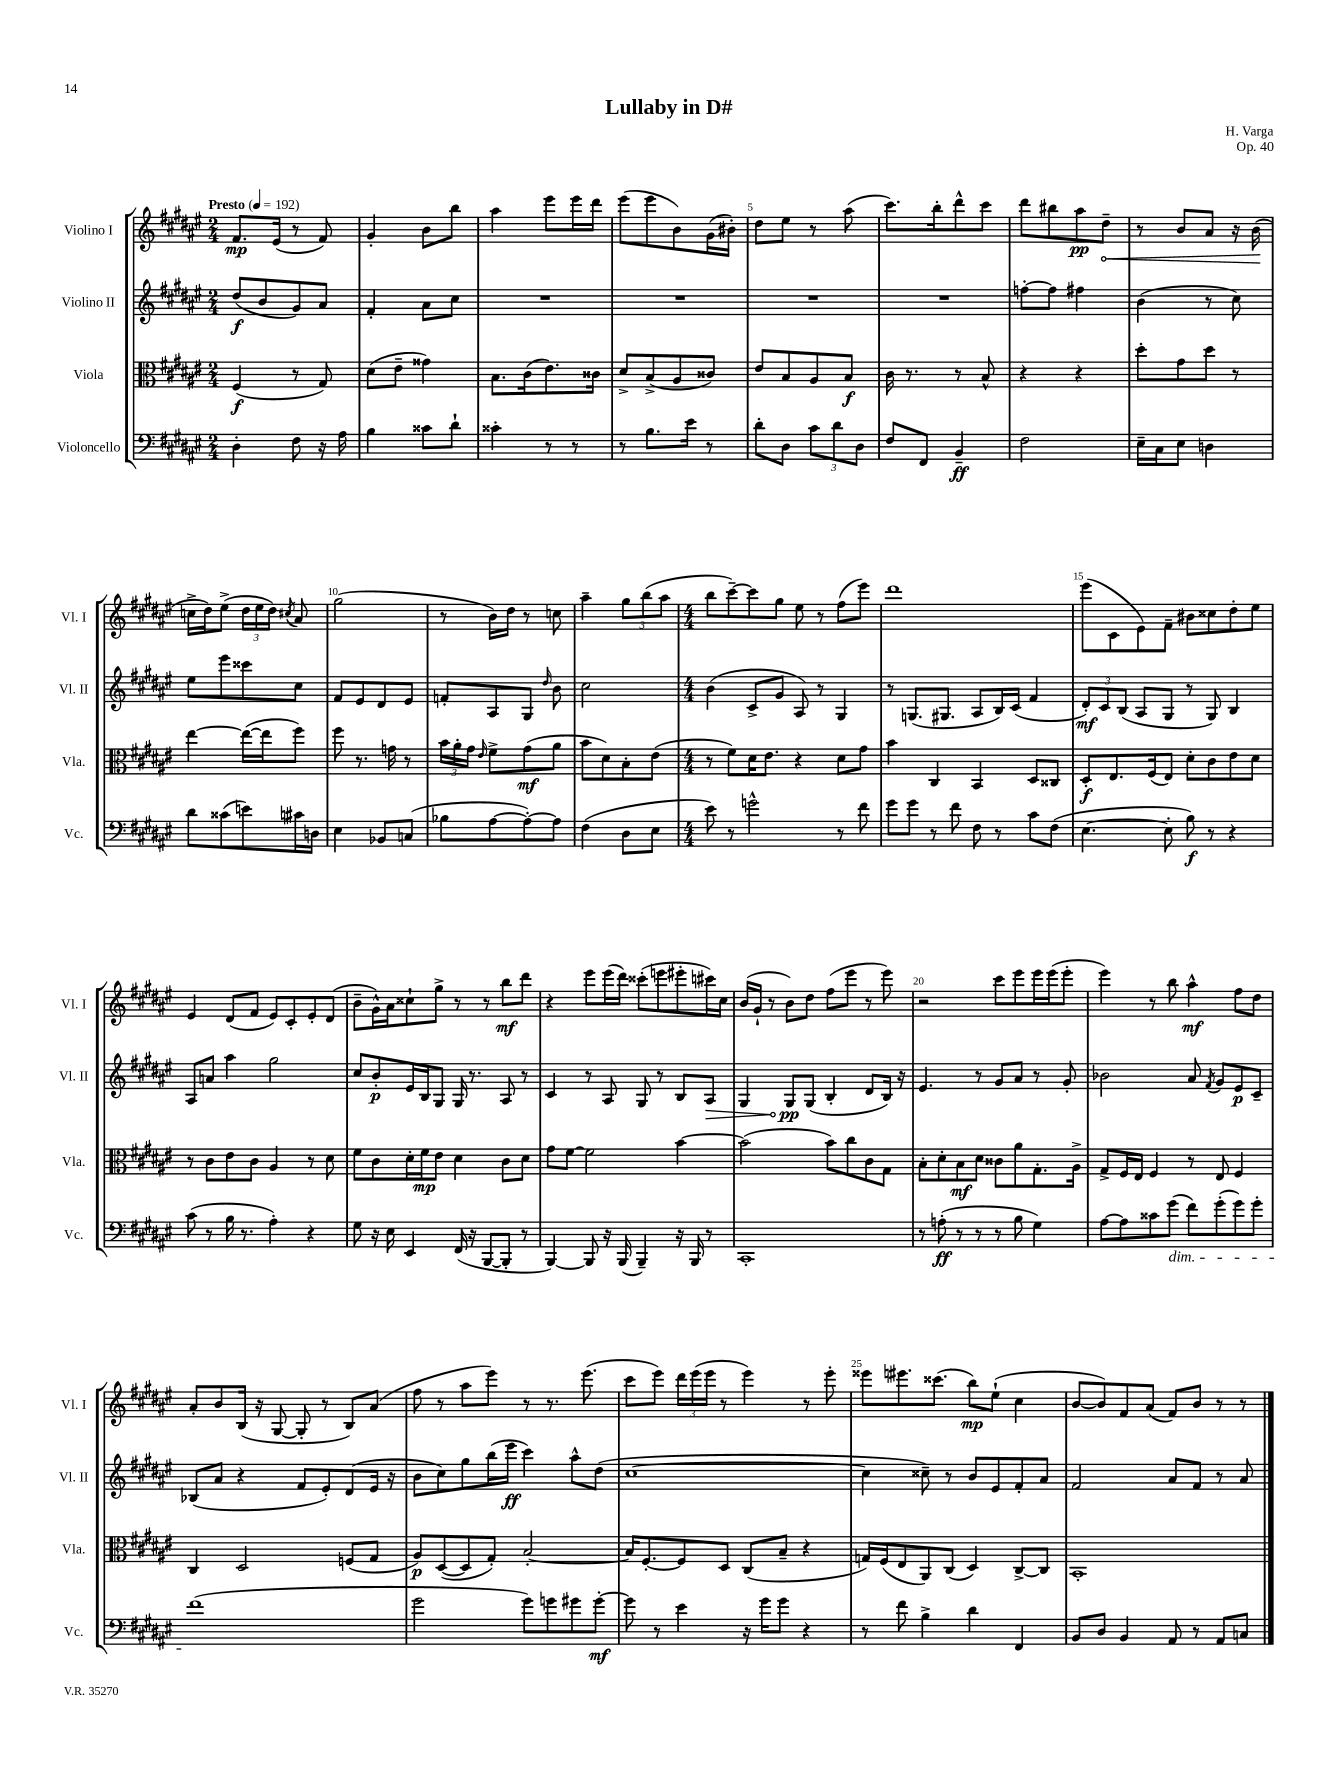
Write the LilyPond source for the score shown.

\header { title = "Lullaby in D#" composer = "H. Varga" opus = "Op. 40" }
<<
\new StaffGroup <<
\new Staff = "s0" \with { instrumentName = "Violino I" shortInstrumentName = "Vl. I" } {
    \clef treble \key fis \major \numericTimeSignature \time 2/4 \tempo "Presto" 4 = 192
    \autoBeamOff fis'8.[\mp eis'16]( r8 fis'8) |
    gis'4-. b'8[ b''8] |
    ais''4 eis'''8[ eis'''16 dis'''16] |
    eis'''8[( eis'''8 b'8) gis'16( bis'16]-.) |
    dis''8[ eis''8] r8 ais''8( |
    cis'''8.[) b''16-. dis'''8-^ cis'''8] |
    dis'''8[ bis''8 ais''8\pp \once \override Hairpin.circled-tip = ##t dis''8]--\< |
    r8 b'8[ ais'8] r16 b'16\!( |
    c''16[-> dis''16) eis''8]->( \tuplet 3/2 { dis''16[ eis''16 dis''16]) } \acciaccatura { cis''8 } ais'8 |
    gis''2( |
    r8 b'16[) dis''16] r8 c''8 |
    ais''4-- \tuplet 3/2 { gis''8[ b''8( ais''8] } |
    \numericTimeSignature \time 4/4 b''8[ cis'''8~--) cis'''8 gis''8] eis''8 r8 fis''8[( eis'''8]) |
    dis'''1 |
    eis'''8[( cis'8 eis'8) fis'8]-- bis'8[ cisis''8 dis''8-. eis''8] |
    eis'4 dis'8[( fis'8] eis'8[) cis'8-. eis'8-. dis'8]( |
    b'8[-- gis'16-^) ais'16 cisis''8-! gis''8]-> r8 r8 b''8[\mf dis'''8] |
    r4 eis'''8[ eis'''16( dis'''16]) cisis'''8[-.( e'''8 eis'''8-. cis'''16) cis''16] |
    b'16[( gis'16]-! r8 b'8[) dis''8] fis''8[( eis'''8] r8 eis'''8) |
    r2 cis'''8[ eis'''8 eis'''16 eis'''16( eis'''8]-. |
    eis'''4) r8 b''8 ais''4-^\mf fis''8[ dis''8] |
    ais'8[-. b'8 b16]( r16 gis8~ gis8-. r8 b8[) ais'8]( |
    fis''8 r8 ais''8[ eis'''8]) r8 r8. eis'''8.( |
    cis'''8[ eis'''8]) \tuplet 3/2 { dis'''16[ eis'''16( eis'''16] } r8 eis'''4) r8 eis'''8-. |
    eisis'''8[ eis'''8. cisis'''8.]( b''8[\mp) eis''8]-!( cis''4 |
    b'8[~ b'8) fis'8 ais'8]( fis'8[) b'8] r8 r8 \bar "|." |
}
\new Staff = "s1" \with { instrumentName = "Violino II" shortInstrumentName = "Vl. II" } {
    \clef treble \key fis \major \numericTimeSignature \time 2/4
    \autoBeamOff dis''8[\f( b'8 gis'8) ais'8] |
    fis'4-. ais'8[ cis''8] |
    R2 |
    R2 |
    R2 |
    R2 |
    f''8[~-. f''8] fis''4 |
    b'4( r8 cis''8) |
    eis''8[ eis'''8 cisis'''8 cis''8] |
    fis'8[ eis'8 dis'8 eis'8] |
    f'8[-. ais8 gis8] \grace { dis''16 } b'8 |
    cis''2 |
    \numericTimeSignature \time 4/4 b'4( cis'8[-> gis'8] ais8) r8 gis4 |
    r8 g8.[( gis8.] ais8[ b16) cis'16]( fis'4 |
    \tuplet 3/2 { dis'8[-.\mf) cis'8 b8]( } ais8[ gis8] r8 gis8) b4 |
    ais8[ a'8] ais''4 gis''2 |
    cis''8[ b'8-.\p eis'16 b16 gis8] gis16 r8. ais8 r8 |
    cis'4 r8 ais8 gis8 r8 b8[ \once \override Hairpin.circled-tip = ##t ais8]\> |
    gis4 gis8[\pp\! gis8]( b4-. dis'8[ b16]) r16 |
    eis'4. r8 gis'8[ ais'8] r8 gis'8-. |
    bes'2 ais'8 \acciaccatura { fis'8 } gis'8[ eis'8\p cis'8]-- |
    bes8[( ais'8] r4 fis'8[ eis'8-.) dis'8( eis'16] r16 |
    b'8[ cis''8) gis''8 b''16( eis'''16]\ff cis'''4) ais''8[-^ dis''8]( |
    cis''1~ |
    cis''4 cisis''8--) r8 b'8[ eis'8 fis'8-. ais'8] |
    fis'2 ais'8[ fis'8] r8 ais'8 \bar "|." |
}
\new Staff = "s2" \with { instrumentName = "Viola" shortInstrumentName = "Vla." } {
    \clef alto \key fis \major \numericTimeSignature \time 2/4
    \autoBeamOff fis4\f( r8 gis8) |
    dis'8[( eis'8]-- gisis'4) |
    b8.[ cis'16( eis'8.) cisis'16] |
    dis'8[-> b8->( ais8 cisis'8]) |
    eis'8[ b8 ais8 b8]\f |
    cis'16 r8. r8 b8-^ |
    r4 r4 |
    dis''8[-. gis'8 dis''8] r8 |
    eis''4~ eis''16[~( eis''16 fis''8]) |
    fis''8 r8. g'16 r8 |
    \tuplet 3/2 { b'16[ ais'16-. gis'16] } \grace { eis'16 } fis'8[-> gis'8\mf( ais'8] |
    b'8[ dis'8) b8-. eis'8]( |
    \numericTimeSignature \time 4/4 r8 fis'8[) dis'16 eis'8.] r4 dis'8[ gis'8] |
    b'4 cis4 b,4 dis8[ cisis8] |
    dis8[-.\f eis8. fis16( eis8]) dis'8[-. cis'8 eis'8 dis'8] |
    r8 cis'8[ eis'8 cis'8] ais4 r8 dis'8 |
    fis'8[ cis'8 dis'16-. fis'16\mp eis'8] dis'4 cis'8[ dis'8] |
    gis'8[ fis'8]~ fis'2 b'4~ |
    b'2( b'8[) cis''8 cis'8 gis8] |
    b8[-. dis'8-. b8\mf dis'8] cisis'8[ ais'8 gis8.-. ais16]-> |
    gis8[-> fis16 eis16] fis4 r8 eis8 fis4 |
    cis4 dis2 f8[( gis8] |
    ais8[\p) dis8~( dis8 gis8]-.) b2~-. |
    b16[ fis8.~-. fis8 dis8] cis8[( b8]-- r4 |
    g16[) fis16( eis8 ais,8) cis8]( dis4) cis8[~-> cis8] |
    b,1-. \bar "|." |
}
\new Staff = "s3" \with { instrumentName = "Violoncello" shortInstrumentName = "Vc." } {
    \clef bass \key fis \major \numericTimeSignature \time 2/4
    \autoBeamOff dis4-. fis8 r16 ais16 |
    b4 cisis'8[ dis'8]-! |
    cisis'4-. r8 r8 |
    r8 b8.[ eis'16] r8 |
    dis'8[-. dis8] \tuplet 3/2 { cis'8[ dis'8 dis8] } |
    fis8[ fis,8] b,4--\ff |
    fis2 |
    eis16[-- cis16 eis8] d4 |
    dis'8[ cisis'8( e'8) cis'16 d16] |
    eis4 bes,8[ c8]( |
    bes8[ ais8~ ais8~-.) ais8] |
    fis4( dis8[ eis8] |
    \numericTimeSignature \time 4/4 eis'8) r8 g'2-^ r8 fis'8 |
    gis'8[ gis'8] r8 fis'8 fis8 r8 cis'8[ fis8]( |
    eis4.~ eis8-. b8\f) r8 r4 |
    cis'8( r8 b16 r8. ais4-.) r4 |
    gis8 r16 eis16 eis,4 fis,16( r16 b,,8[~ b,,8]-. r8 |
    b,,4~) b,,8 r16 b,,16( b,,4--) r16 b,,16 r8 |
    cis,1-. |
    r8 a8-.\ff( r8 r8 r8 b8 gis4) |
    ais8[~ ais8 cisis'8 gis'8]\dim( fis'8[) gis'8-.( gis'8) gis'8]-. |
    fis'1\!( |
    gis'2 gis'8[) g'8 gis'8 gis'8]~-.\mf |
    gis'8 r8 eis'4 r16 gis'16[ gis'8] r4 |
    r8 fis'8 b4-> dis'4 fis,4 |
    b,8[ dis8] b,4 ais,8 r8 ais,8[ c8] \bar "|." |
}
>>
>>
\layout { \context { \Score \override BarNumber.break-visibility = ##(#f #t #t) barNumberVisibility = #(every-nth-bar-number-visible 5) } }
